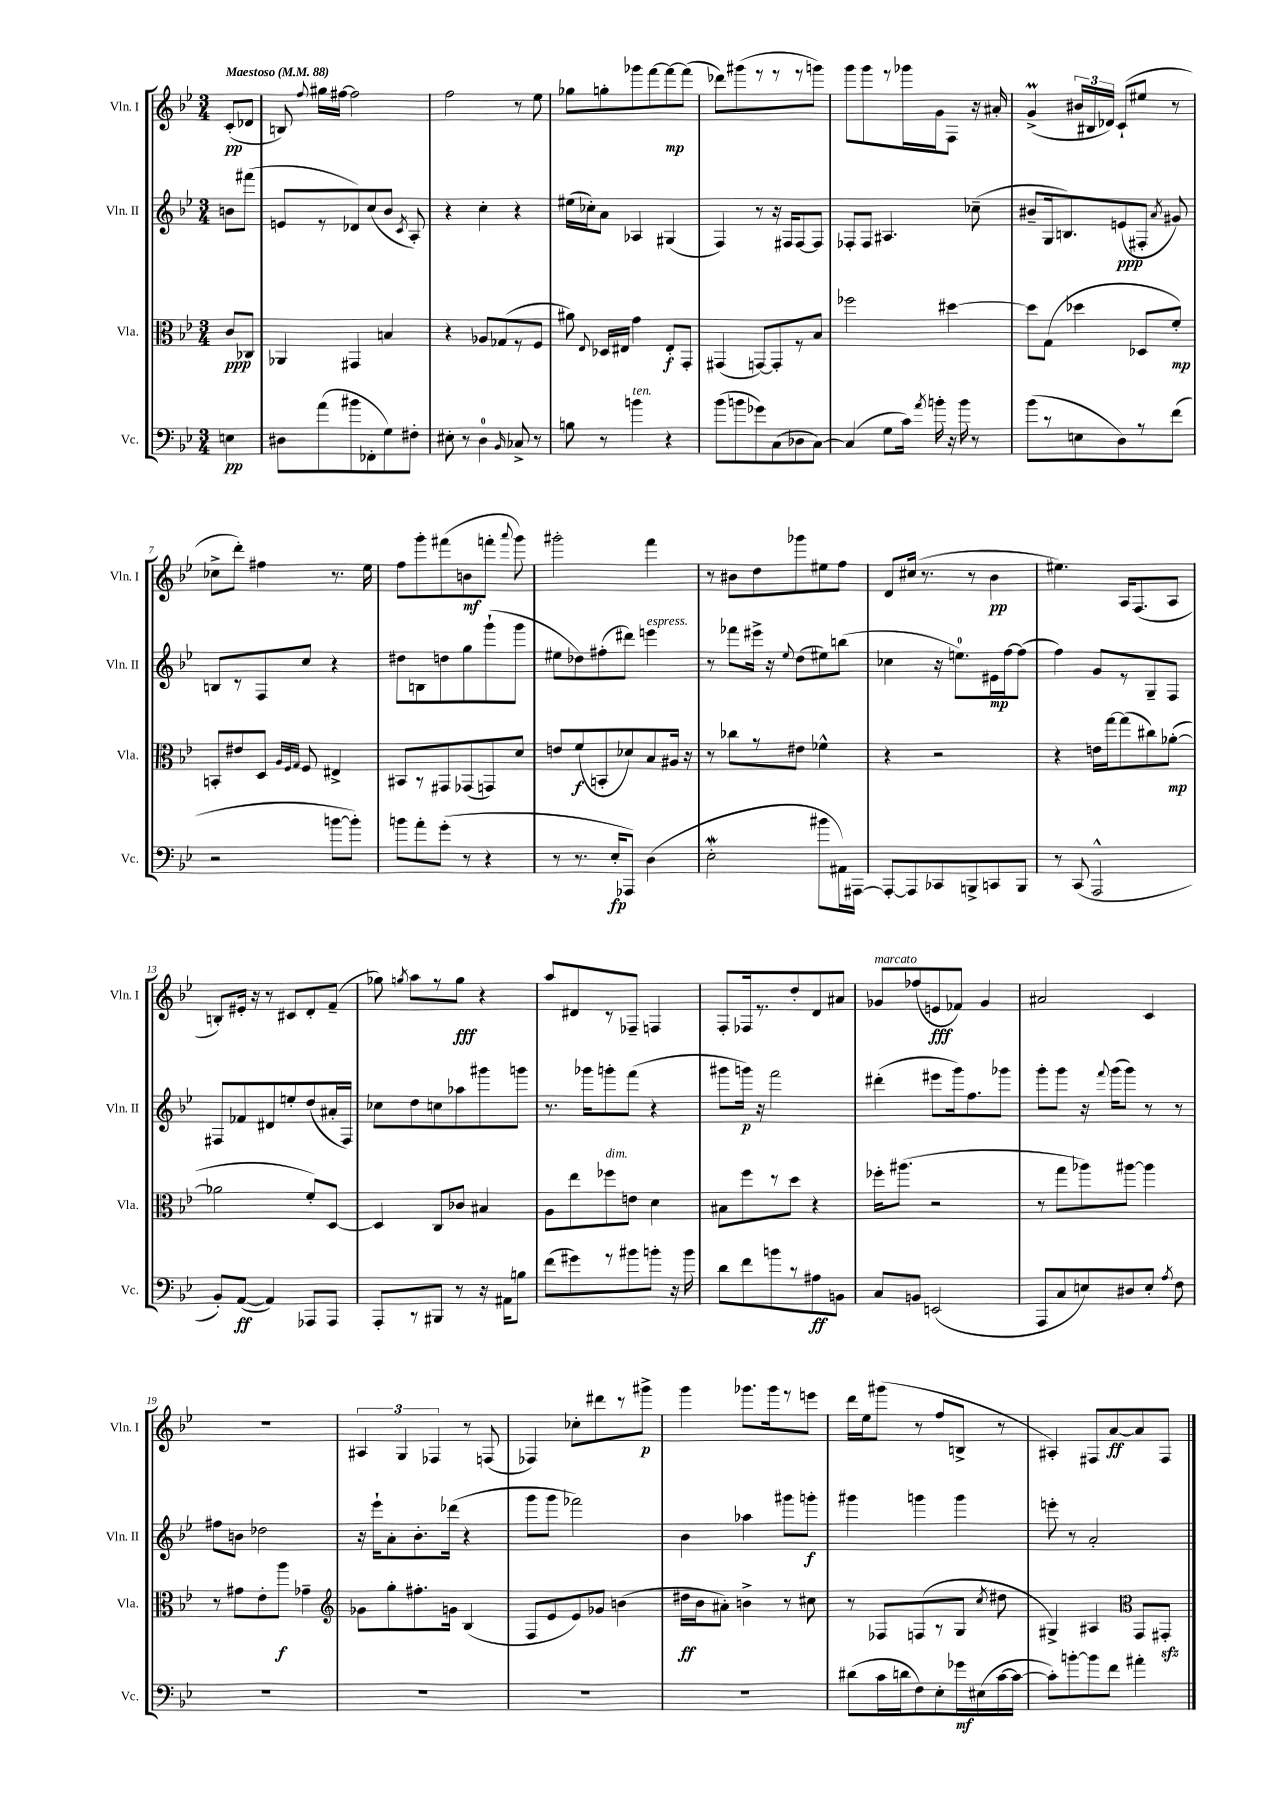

**kern	**kern	**kern	**kern
*staff4	*staff3	*staff2	*staff1
*clefF4	*clefC3	*clefG2	*clefG2
*k[b-e-]	*k[b-e-]	*k[b-e-]	*k[b-e-]
*M3/4	*M3/4	*M3/4	*M3/4
*MM88	*MM88	*MM88	*MM88
4E	8c	8b	(8c'
.	8C-	(8fff#	8d-
=	=	=	=
8D#	4AA-	8e	8B)
.	.	.	8qqff
(8a	.	8r	16gg#
.	.	.	[16ff#
8b#	4GG#	8d-)	2ff#]
8FF-'	.	(8cc	.
8G)	4B	8b-	.
.	.	8qc	.
8F#'	.	8A')	.
=	=	=	=
8E#'	4r	4r	2ff
8r	.	.	.
4D	8A-	4cc'	.
.	(8G-	.	.
16qqBB-	.	.	.
8C-^	8r	4r	8r
8r	8F	.	8ee-
=	=	=	=
8B	8a#)	(16ee#	8gg-
.	.	16cc-')	.
.	8qqE-	.	.
8r	16D-	8a	8gg'
.	16E#	.	.
4b	4g	4A-	8ggg-
.	.	.	[8fff
4r	8E#'	(4G#	8fff_
.	8GG'	.	(8fff]
=	=	=	=
(8b-	(4GG#	4F)	8ddd-)
8b	.	.	(8ggg#
8g-)	[8GG)	8r	8r
(8C	8GG']	16r	8r
.	.	16F#	.
8D-	8r	[8F#	8r
[8C)	8B-	8F#]	8ggg)
=	=	=	=
(4C]	2ff-	8F-'	8ggg
.	.	8F-	8ggg
8G	.	4.A#	8r
16c)	.	.	16ggg-
8qa	.	.	.
16b'	.	.	16g
16r	[4dd#	.	8F
16b	.	.	.
8r	.	(8cc-~	16r
.	.	.	16a#'
=	=	=	=
(8b-	8dd#]	8b#~	(4g^
8r	(8G	16G	.
.	.	8.B)	.
8E	4dd-	.	24b#
.	.	.	24B#
.	.	.	24d-)
8D)	.	(8e	(8c`
8r	8D-	8F#'	8ee#
.	.	8qa	.
(8f	8f')	8g#)	8r
=	=	=	=
2r	8BB'	8B	8cc-^
.	8e#	8r	8ddd')
.	8D	8F	4ff#
.	32qqA	.	.
.	32qqF	.	.
.	32qqG	.	.
.	8F	8cc	.
[8b	4E#^	4r	8.r
8b'])	.	.	.
.	.	.	16ee-
=	=	=	=
8b	8BB#	8dd#	8ff
8a'	8r	8B	8ggg'
(8g'	8GG#	8dd	(8fff#
8r	(8GG-	8gg	8b
4r	8GG)	(8ggg`	8fff'
.	.	.	8qqaaa
.	8d	8ggg	8ggg)
=	=	=	=
8r	8e	8ee#	2ggg#'
8.r	(8f	8dd-)	.
.	8BB'	(8ff#'	.
16E-'	.	.	.
8AAA-)	8d-)	8ddd#)	.
(4D	8B-	4eee	4fff
.	16A#	.	.
.	16r	.	.
=	=	=	=
2E-'	8r	8r	8r
.	8cc-	8fff-	8b#
.	8r	16eee#^	8dd
.	.	16r	.
.	.	8qqee-	.
.	8e#	(8dd	8ggg-
8b#	4f-^^	8ee#)	8ee#
16AA#)	.	(8bb	8ff
[16AAA#	.	.	.
=	=	=	=
8AAA#'_	4r	4cc-	8d
8AAA#]	.	.	(16cc#
.	.	.	8.r
8CC-	2r	16r	.
.	.	8.ee)	.
8BBB^	.	.	8r
8CC	.	16e#	4b-
.	.	[16ff	.
8BBB	.	(8ff]	.
=	=	=	=
8r	4r	4ff)	4.ee#)
(8CC	.	.	.
2AAA^^	16e	8g	.
.	[16gg	.	.
.	(8gg]	8r	16A
.	.	.	(8.F
.	8cc#)	8G~	.
.	([8a-'	8F	8A
=	=	=	=
8BB-')	2a-]	8F#	8B')
([8AA	.	8f-	16e#'
.	.	.	16r
4AA])	.	8d#	8r
.	.	8ee'	8c#
8AAA-	8f')	(8dd	8d'
8AAA-	[8D	16a#'	(8f~
.	.	16F#)	.
=	=	=	=
8AAA'	4D]	8cc-	8gg-)
.	.	.	8qgg
8r	.	8dd	8aa
8BBB#	8C	8cc	8r
8r	8c-	8aa-	8gg
16r	4B#	8ggg#	4r
16AA#	.	.	.
8B	.	8ggg	.
=	=	=	=
(8f	8A	8.r	8aa
8g#)	8ee-	.	8d#
.	.	16ggg-	.
8r	8ff-	8ggg'	8r
8b#	8e	(8fff	8F-~
8b'	4d	4r	4F
16r	.	.	.
16b	.	.	.
=	=	=	=
8d	8B#	8ggg#	8F'
8f	8ff	16ggg)	16F-
.	.	16r	8.r
8b	8r	2fff	.
8r	8dd	.	8dd'
8A#	4r	.	8d
8BB	.	.	8a#
=	=	=	=
8C	16ff-'	(4ddd#'	8g-
.	(8.aa#	.	.
8BB	.	.	(8ff-
(2EE	2r	8eee#	8e
.	.	16ggg)	8f-)
.	.	8.ff	.
.	.	.	4g-
.	.	8ggg-	.
=	=	=	=
8AAA	8r	8ggg'	2a#
8C	8gg	8ggg	.
8E)	8aa-)	16r	.
.	.	8qqfff	.
.	.	(16ggg	.
8D#	[8aa#	8ggg)	.
8E'	4aa#]	8r	4c
8qA	.	.	.
8F	.	8r	.
=	=	=	=
2.r	8r	8ff#	2.r
.	8g#	8b	.
.	8e-'	2dd-	.
.	8aa	.	.
.	4g-~	.	.
=	=	=	=
*	*clefG2	*	*
2.r	8g-	16r	6A#
.	.	16eee-`	.
.	8gg'	8a'	.
.	.	.	6G
.	8.ff#'	8.b-'	.
.	.	.	6F-
.	16g	(16ddd-	.
.	(4B-	4r	8r
.	.	.	(8F
=	=	=	=
2.r	8F	8ggg	4F-)
.	8e-	8ggg	.
.	8e-)	2fff-)	8cc-'
.	8g-	.	8ddd#
.	(4b	.	8r
.	.	.	8ggg#^
=	=	=	=
2.r	16dd#	4b-	4ggg
.	16b-	.	.
.	8a#')	.	.
.	4b^	4aa-	8.ggg-
.	.	.	16ggg-
.	8r	8ggg#	8r
.	8cc#	8ggg'	8eee
=	=	=	=
(8d#	8r	4ggg#	16ddd
.	.	.	16ee-
16c	8F-	.	(8ggg#
16d	.	.	.
8F)	(8F	4ggg	8r
8E-'	8r	.	8ff
16g-	8G	4ggg	8B^
(16E#	.	.	.
.	8qcc	.	.
[16c	8dd#	.	8r
16c_	.	.	.
=	=	=	=
8c'])	4G#^)	8eee'	4A#')
[8b'	.	8r	.
8b]	4A#	2a'	8F#
8f	.	.	[8a
*	*clefC3	*	*
4a#'	8GG	.	8a]
.	8GG#'	.	8F#
==	==	==	==
*-	*-	*-	*-
